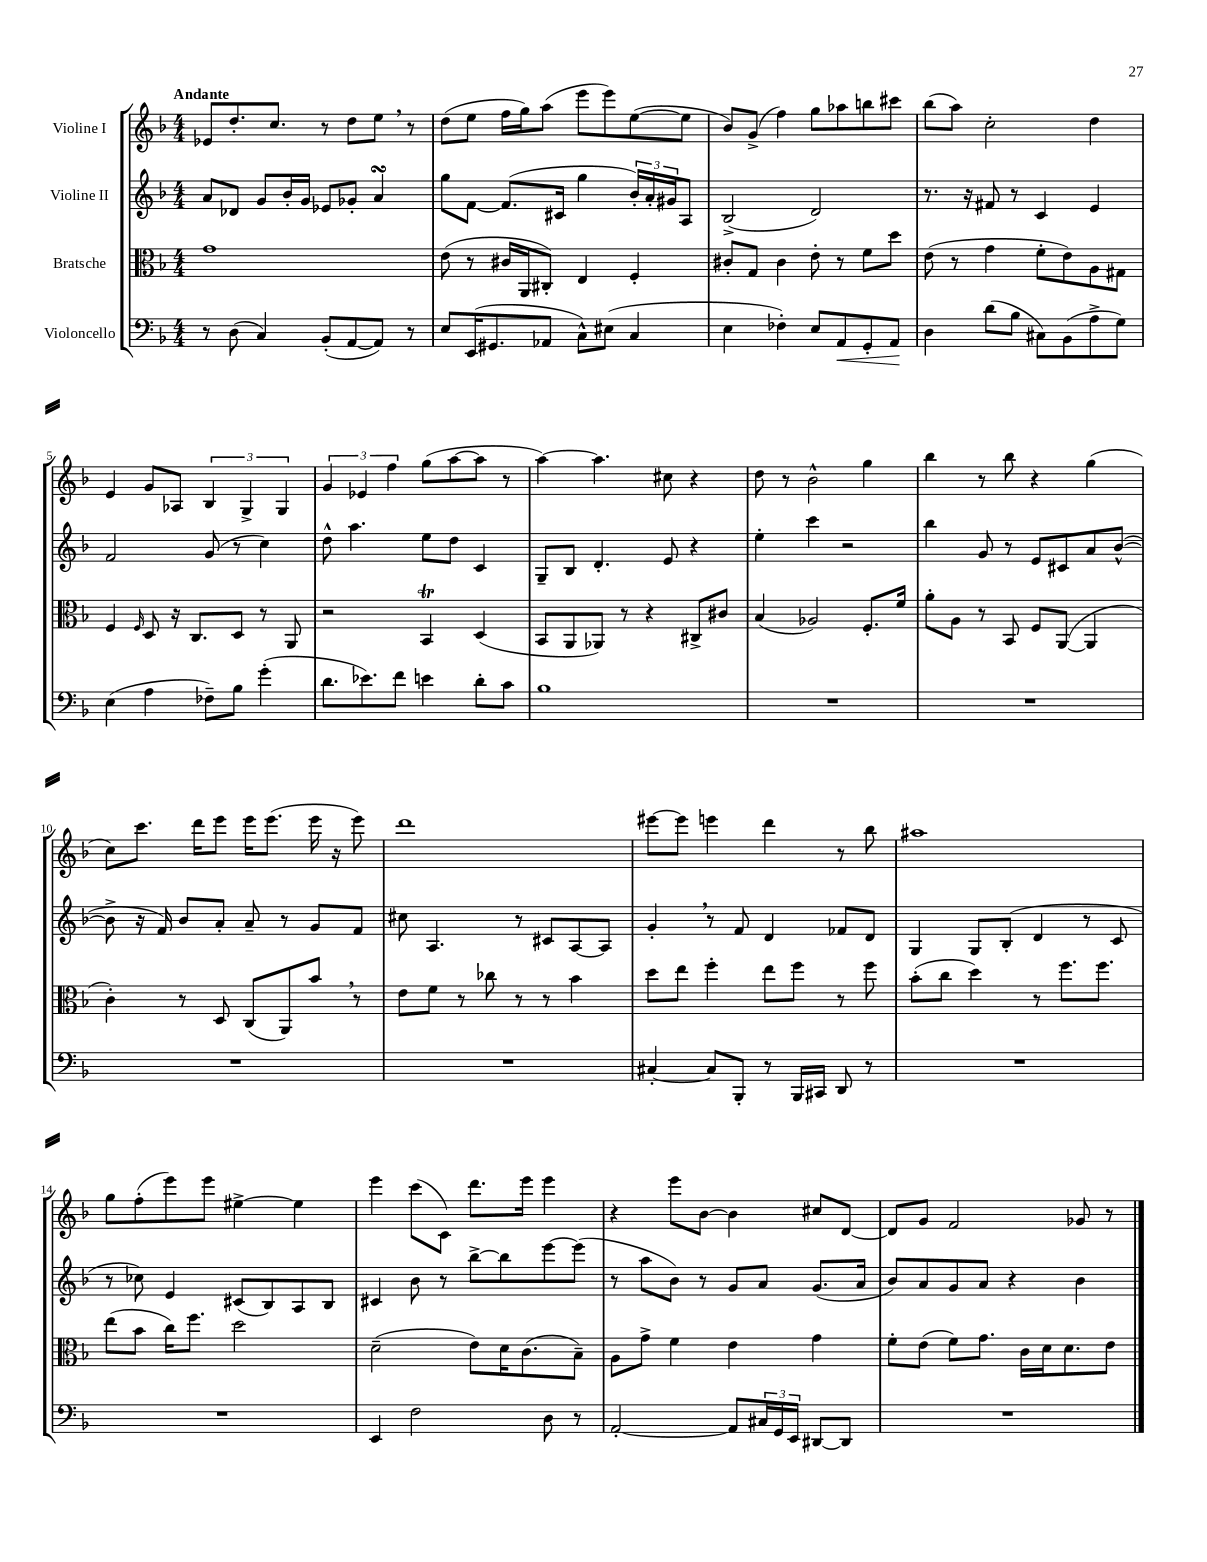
<<
\new StaffGroup <<
\new Staff = "s0" \with { instrumentName = "Violine I" } {
    \clef treble \key f \major \numericTimeSignature \time 4/4 \tempo "Andante"
    ees'8 d''8.-. c''8. r8 d''8 e''8 \breathe r8 |
    d''8( e''8 f''16 g''16) a''8( e'''8 e'''8) e''8~( e''8 |
    bes'8) g'8->( f''4) g''8 aes''8 b''8 cis'''8 |
    bes''8( a''8) c''2-. d''4 |
    e'4 g'8 aes8 \tuplet 3/2 { bes4 g4-> g4 } |
    \tuplet 3/2 { g'4 ees'4 f''4 } g''8( a''8~ a''8 r8 |
    a''4~) a''4. cis''8 r4 |
    d''8 r8 bes'2-^ g''4 |
    bes''4 r8 bes''8 r4 g''4( |
    c''8) c'''8. d'''16 e'''8 e'''16 e'''8.( e'''16 r16 e'''8) |
    d'''1 |
    eis'''8~ eis'''8 e'''4 d'''4 r8 bes''8 |
    ais''1 |
    g''8 f''8-.( e'''8) e'''8 eis''4~-> eis''4 |
    e'''4 c'''8( c'8) d'''8. e'''16 e'''4 |
    r4 e'''8 bes'8~ bes'4 cis''8 d'8~ |
    d'8 g'8 f'2 ges'8 r8 \bar "|." |
}
\new Staff = "s1" \with { instrumentName = "Violine II" } {
    \clef treble \key f \major \numericTimeSignature \time 4/4
    a'8 des'8 g'8 bes'16-. g'16 ees'8 ges'8-. a'4\turn |
    g''8 f'8~ f'8.( cis'16 g''4 \tuplet 3/2 { bes'16-.) a'16-. gis'16 } a8 |
    bes2->( d'2) |
    r8. r16 fis'8 r8 c'4 e'4 |
    f'2 g'8( r8 c''4) |
    d''8-^ a''4. e''8 d''8 c'4 |
    g8-- bes8 d'4.-. e'8 r4 |
    e''4-. c'''4 r2 |
    bes''4 g'8 r8 e'8 cis'8 a'8 bes'8~-^( |
    bes'8-> r16 f'16) bes'8 a'8-. a'8-- r8 g'8 f'8 |
    cis''8 a4. r8 cis'8 a8~ a8 |
    g'4-. \breathe r8 f'8 d'4 fes'8 d'8 |
    g4 g8 bes8-.( d'4 r8 c'8 |
    r8 ces''8) e'4 cis'8( bes8) a8 bes8 |
    cis'4 bes'8 r8 bes''8~-> bes''8 e'''8~ e'''8( |
    r8 a''8 bes'8) r8 g'8 a'8 g'8.( a'16 |
    bes'8) a'8 g'8 a'8 r4 bes'4 \bar "|." |
}
\new Staff = "s2" \with { instrumentName = "Bratsche" } {
    \clef alto \key f \major \numericTimeSignature \time 4/4
    g'1 |
    e'8( r8 cis'16 a,16 cis8-.) e4 f4-. |
    cis'8-. g8 cis'4 e'8-. r8 f'8 d''8 |
    e'8( r8 g'4 f'8-. e'8) a8 gis8 |
    f4 \grace { f16 } d8 r16 c8. d8 r8 a,8 |
    r2 bes,4\trill d4( |
    bes,8 a,8 aes,8) r8 r4 cis8-> cis'8 |
    bes4( aes2) f8.-. f'16 |
    a'8-. a8 r8 bes,8 f8 a,8~( a,4 |
    c'4-.) r8 d8 c8( a,8) bes'8 \breathe r8 |
    e'8 f'8 r8 ces''8 r8 r8 bes'4 |
    d''8 e''8 f''4-. e''8 f''8 r8 f''8 |
    bes'8-.( c''8 d''4) r8 f''8. f''8. |
    e''8( bes'8 c''16) f''8. d''2 |
    d'2--( e'8) d'16 c'8.( bes8--) |
    a8 g'8-> f'4 e'4 g'4 |
    f'8-. e'8( f'8) g'8. c'16 d'16 d'8. e'8 \bar "|." |
}
\new Staff = "s3" \with { instrumentName = "Violoncello" } {
    \clef bass \key f \major \numericTimeSignature \time 4/4
    r8 d8( c4) bes,8-.( a,8~ a,8) r8 |
    e8 e,16( gis,8. aes,8 c8-^) eis8( c4 |
    e4 fes4-.) e8 a,8\< g,8-. a,8\! |
    d4 d'8( bes8 cis8) bes,8( a8-> g8) |
    e4( a4 fes8--) bes8 g'4-.( |
    d'8. ees'8.) f'8 e'4 d'8-. c'8 |
    bes1 |
    R1 |
    R1 |
    R1 |
    R1 |
    cis4~-. cis8 bes,,8-. r8 bes,,16 cis,16 d,8 r8 |
    R1 |
    R1 |
    e,4 f2 d8 r8 |
    a,2~-. a,8 \tuplet 3/2 { cis16 g,16 e,16 } dis,8~ dis,8 |
    R1 \bar "|." |
}
>>
>>
